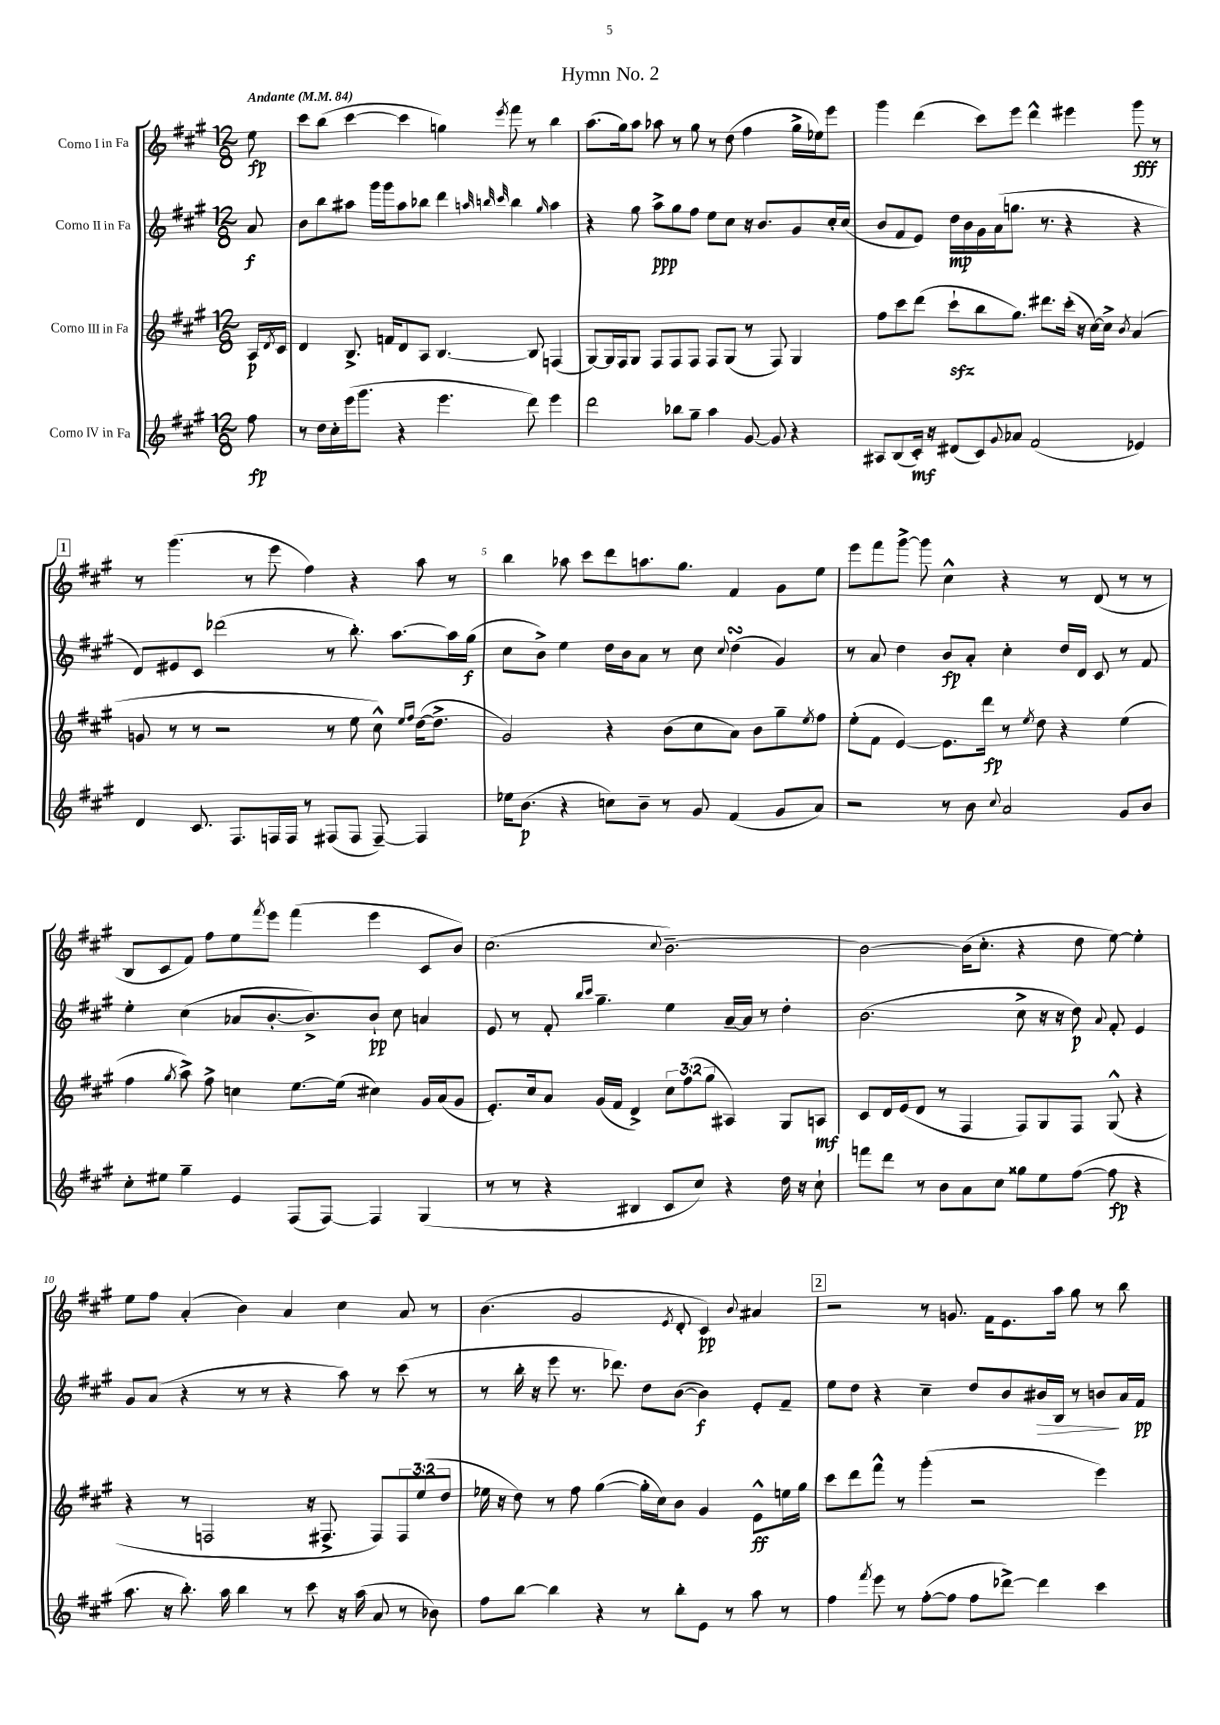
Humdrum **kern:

**kern	**dynam	**kern	**dynam	**kern	**dynam	**kern	**dynam
*part4	*part4	*part3	*part3	*part2	*part2	*part1	*part1
*staff4	*staff4	*staff3	*staff3	*staff2	*staff2	*staff1	*staff1
*I"Corno IV in Fa	*	*I"Corno III in Fa	*	*I"Corno II in Fa	*	*I"Corno I in Fa	*
*clefG2	*	*clefG2	*	*clefG2	*	*clefG2	*
*k[f#c#g#]	*	*k[f#c#g#]	*	*k[f#c#g#]	*	*k[f#c#g#]	*
*M12/8	*	*M12/8	*	*M12/8	*	*M12/8	*
*MM84	*	*MM84	*	*MM84	*	*MM84	*
=	=	=	=	=	=	=	=
!	!	!	!	!	!	!LO:TX:a:B:t=Andante	!
8ff#\	fp	16A/LL	p	8a/	f	8ee\	fp
.	.	8qd/	.	.	.	.	.
.	.	16c#/JJ	.	.	.	.	.
=1	=1	=1	=1	=1	=1	=1	=1
8r	.	4d/	.	8b\L	.	8ccc#\L	.
16dd\LL	.	.	.	8bb\	.	(8bb\J	.
16cc#'\	.	.	.	.	.	.	.
(16eee\J	.	8.B^/	.	8aa#X\J	.	[4ccc#\	.
8.ggg#\J	.	.	.	.	.	.	.
.	.	.	.	16ggg#\LL	.	.	.
.	.	16fn/KL	.	16ggg#\J	.	.	.
4r	.	8d/	.	8aa#\	.	4ccc#\]	.
.	.	8A/J	.	8bb-X\J	.	.	.
4.eee\	.	[4.B/	.	4ddd\	.	4ggn\)	.
.	.	.	.	32qqaan/	.	.	.
.	.	.	.	32qqbbn/	.	.	.
.	.	.	.	32qqccc#/	.	8qeee/	.
.	.	.	.	4bb\	.	8fff#\	.
8ddd\)	.	8B/]	.	.	.	8r	.
.	.	.	.	16qqgg#/	.	.	.
4eee\	.	(4Fn/	.	4aa\	.	4bb\	.
=2	=2	=2	=2	=2	=2	=2	=2
2ddd\	.	[8G#/L)	.	4r	.	(8.aa\L	.
.	.	16G#/L]	.	.	.	.	.
.	.	16F#/J	.	.	.	16gg#\k)	.
.	.	8G#/J	.	8gg#\	.	8aa\J	.
.	.	8F#/L	.	8aa^\L	ppp	8aa-X\	.
8bb-X\L	.	8F#/	.	8gg#\	.	8r	.
8gg#~\J	.	8F#/J	.	8ff#\J	.	8gg#\	.
4aa\	.	8F#/L	.	8ee\L	.	8r	.
.	.	(8G#/J	.	8cc#\J	.	(8dd\	.
[8g#/	.	8r	.	16r	.	4ff#\	.
.	.	.	.	8.b/L	.	.	.
8g#/]	.	8F#/)	.	.	.	.	.
4r	.	4G#/	.	8g#/	.	16gg#^\LL	.
.	.	.	.	.	.	16ee-X\J)	.
.	.	.	.	16cc#'/L	.	8eee\J	.
.	.	.	.	(16cc#/JJ	.	.	.
=3	=3	=3	=3	=3	=3	=3	=3
8A#X/L	.	8ff#\L	.	8b/L	.	4ggg#\	.
(8B/	.	8ccc#\	.	8f#/	.	.	.
16c#'/Jk)	mf	(8ddd\J	.	8e/J)	.	(4ddd\	.
16r	.	.	.	.	.	.	.
(8d#X/L	.	8ccc#zz`\L	.	16dd\LL	mp	.	.
.	.	.	.	16b\	.	.	.
8c#/)	.	8bb\	.	16g#\	.	8ccc#\L)	.
.	.	.	.	(16a\J	.	.	.
8qqg#/	.	.	.	.	.	.	.
8a-X/J	.	8.gg#\J)	.	8.ggn\J	.	8eee\J	.
(2f#/	.	.	.	.	.	4ddd^^\	.
.	.	8.ddd#X\L	.	8.r	.	.	.
.	.	(16ccc#'\Jk	.	4r	.	4eee#X\	.
.	.	16r	.	.	.	.	.
.	.	[16cc#\LL)	.	.	.	.	.
.	.	16cc#^\JJ]	.	.	.	.	.
.	.	8qb/	.	.	.	.	.
4e-X/)	.	(4a/	.	4r	.	8ggg#\	fff
.	.	.	.	.	.	8r	.
!!LO:LB:g=z
!!LO:REH:place=s1:t=1
=4	=4	=4	=4	=4	=4	=4	=4
4d/	.	8gn/	.	8d/L)	.	8r	.
.	.	8r	.	8e#X/	.	(4.ggg#\	.
8.c#/	.	8r	.	8c#/J	.	.	.
.	.	2r	.	(2ddd-X\	.	.	.
8.F#/L	.	.	.	.	.	.	.
.	.	.	.	.	.	8r	.
16Fn/L	.	.	.	.	.	8eee\	.
16F/JJ	.	.	.	.	.	.	.
8r	.	.	.	.	.	4ff#\)	.
(8F#X/L	.	8r	.	8r	.	.	.
8F#/J	.	8ee\	.	8.bb'\)	.	4r	.
[8F#~/)	.	8cc#^^\)	.	.	.	.	.
.	.	.	.	[8.aa\L	.	.	.
.	.	16qqee/LL	.	.	.	.	.
.	.	16qqff#/JJ	.	.	.	.	.
4F#/]	.	([16dd\KL	.	.	.	8aa\	.
.	.	8.dd^\J]	.	.	.	.	.
.	.	.	.	16aa\L]	.	8r	.
.	.	.	.	(16gg#\JJ	f	.	.
=5	=5	=5	=5	=5	=5	=5	=5
16ee-X\KL	.	2g#/)	.	8cc#\L	.	4bb\	.
(8.b\J	p	.	.	.	.	.	.
.	.	.	.	8b^\J)	.	.	.
4r	.	.	.	4ee\	.	8aa-X\	.
.	.	.	.	.	.	8ccc#\L	.
8ccn\L)	.	4r	.	16dd\LL	.	8ddd\	.
.	.	.	.	16b\J	.	.	.
8b~\J	.	.	.	8a\J	.	8.aan\	.
8r	.	(8b\L	.	8r	.	.	.
.	.	.	.	.	.	8.gg#\J	.
8g#/	.	8cc#\	.	8cc#\	.	.	.
.	.	.	.	8qqcc#/	.	.	.
(4f#/	.	8a\J)	.	(4ddsSSs\	.	4f#/	.
.	.	8b\L	.	.	.	.	.
8g#/L	.	8gg#~\	.	4g#/)	.	8g#\L	.
.	.	8qee/	.	.	.	.	.
8a/J)	.	8ff#\J	.	.	.	8ee\J	.
=6	=6	=6	=6	=6	=6	=6	=6
2r	.	(8ee'\L	.	8r	.	8eee\L	.
.	.	8f#\J	.	8a/	.	8fff#\	.
.	.	[4e/)	.	4dd\	.	[8ggg#^\J	.
.	.	.	.	.	.	8ggg#\]	.
8r	.	8.e\L]	.	8b/L	fp	4cc#^^\	.
8b\	.	.	.	8a'/J	.	.	.
.	.	16ddd\Jk	fp	.	.	.	.
8qqcc#/	.	.	.	.	.	.	.
2a/	.	8r	.	4cc#'\	.	4r	.
.	.	8qee/	.	.	.	.	.
.	.	8dd\	.	.	.	.	.
.	.	4r	.	16dd/LL	.	8r	.
.	.	.	.	16d/JJ	.	.	.
.	.	.	.	8c#/	.	(8d/	.
8g#/L	.	(4ee\	.	8r	.	8r	.
8b/J	.	.	.	8f#/	.	8r	.
!!LO:LB:g=z
=7	=7	=7	=7	=7	=7	=7	=7
8cc#'\L	.	4ff#\	.	4ee'\	.	8B/L	.
8ee#X\J	.	.	.	.	.	8c#/	.
.	.	8qgg#/	.	.	.	.	.
4gg#~\	.	8aa^\)	.	(4cc#\	.	8f#/J)	.
.	.	8ff#^\	.	.	.	8ff#\L	.
4e/	.	4ccn\	.	8a-X/L	.	8ee\	.
.	.	.	.	.	.	8qfff#/	.
.	.	.	.	[8.b'/	.	8eee\J	.
(8F#/L	.	[8.ee\L	.	.	.	(4fff#\	.
.	.	.	.	8.b^/])	.	.	.
[8F#/J)	.	.	.	.	.	.	.
.	.	(16ee\Jk]	.	.	.	.	.
4F#/]	.	4cc#X\)	.	8b`/J	pp	4eee\	.
.	.	.	.	8cc#\	.	.	.
(4G#/	.	16g#/LL	.	4an/	.	8c#/L	.
.	.	(16a/J	.	.	.	.	.
.	.	8g#/J	.	.	.	8b/J)	.
=8	=8	=8	=8	=8	=8	=8	=8
8r	.	8.e'/L)	.	8e/	.	(2.cc#\	.
8r	.	.	.	8r	.	.	.
.	.	16cc#/k	.	.	.	.	.
4r	.	8a/J	.	8f#'/	.	.	.
.	.	.	.	16qqbb/LL	.	.	.
.	.	.	.	16qqccc#/JJ	.	.	.
.	.	(16g#/LL	.	4.gg#~\	.	.	.
.	.	16f#/JJ	.	.	.	.	.
4B#X/	.	4d^/)	.	.	.	.	.
.	.	.	.	.	.	8qqcc#/	.
8c#/L	.	12cc#\L	.	4ee\	.	[2.b~\)	.
.	.	(12ff#\	.	.	.	.	.
8cc#/J)	.	.	.	.	.	.	.
.	.	12gg#\J	.	.	.	.	.
4r	.	4A#X/)	.	[16a~/LL	.	.	.
.	.	.	.	16a/JJ]	.	.	.
.	.	.	.	8r	.	.	.
16dd\	.	8G#/L	.	4dd'\	.	.	.
16r	.	.	.	.	.	.	.
8cc#`\	.	8An/J	mf	.	.	.	.
=9	=9	=9	=9	=9	=9	=9	=9
8fffn\L	.	8c#/L	.	(2.b\	.	2b\_	.
8ddd\J	.	16d/L	.	.	.	.	.
.	.	(16e/J	.	.	.	.	.
8r	.	8d/J	.	.	.	.	.
8b\L	.	8r	.	.	.	.	.
8a\	.	4F#/	.	.	.	(16b\KL]	.
.	.	.	.	.	.	8.cc#'\J	.
8cc#\J	.	.	.	.	.	.	.
8gg##X\L	.	8F#/L)	.	8cc#^\	.	4r	.
8ee\	.	8G#/	.	16r	.	.	.
.	.	.	.	16r	.	.	.
([8ff#\J	.	8F#/J	.	8dd\)	p	8dd\	.
.	.	.	.	8qqa/	.	.	.
8ff#\]	fp	(8G#^^/	.	8f#'/	.	[8ee\)	.
4r	.	4r	.	4e/	.	4ee'\]	.
!!LO:LB:g=z
=10	=10	=10	=10	=10	=10	=10	=10
8.aa\	.	4r	.	8g#/L	.	8ee\L	.
.	.	.	.	(8a/J	.	8ff#\J	.
16r	.	.	.	.	.	.	.
8.bb'\)	.	8r	.	4r	.	(4a'/	.
.	.	2Fn/	.	.	.	.	.
16aa\	.	.	.	.	.	.	.
4bb\	.	.	.	8r	.	4b\)	.
.	.	.	.	8r	.	.	.
8r	.	.	.	4r	.	4a/	.
8ccc#\	.	16r	.	.	.	.	.
.	.	8.F#X^/	.	.	.	.	.
16r	.	.	.	8aa\)	.	4cc#\	.
(16aa\	.	.	.	.	.	.	.
8a/	.	8F#/L)	.	8r	.	.	.
8r	.	12F#/	.	(8ccc#\	.	8a/	.
.	.	(12ee/	.	.	.	.	.
8b-X\)	.	.	.	8r	.	8r	.
.	.	12dd/J	.	.	.	.	.
=11	=11	=11	=11	=11	=11	=11	=11
8ff#\L	.	16ee-X\	.	8r	.	(4.b\	.
.	.	16r	.	.	.	.	.
[8bb\J	.	8dd\)	.	16bb'\	.	.	.
.	.	.	.	16r	.	.	.
4bb\]	.	8r	.	8eee\	.	.	.
.	.	8ff#\	.	8.r	.	2g#/	.
4r	.	([4gg#\	.	.	.	.	.
.	.	.	.	8.ddd-X\)	.	.	.
8r	.	16gg#'\LL]	.	8dd\L	.	.	.
.	.	16cc#\J)	.	.	.	.	.
.	.	.	.	.	.	8qe/	.
8bb'\L	.	8b\J	.	([8b\J	.	8d'/	.
8e\J	.	4g#/	.	4b\])	f	4c#/)	pp
8r	.	.	.	.	.	.	.
.	.	.	.	.	.	8qqb/	.
8aa\	.	8e^^\L	ff	8e'/L	.	4a#X/	.
8r	.	16een\L	.	8f#~/J	.	.	.
.	.	16gg#\JJ	.	.	.	.	.
!!LO:REH:place=s1:t=2
=12	=12	=12	=12	=12	=12	=12	=12
4ff#\	.	8ccc#\L	.	8ee\L	.	2r	.
.	.	8ddd\	.	8dd\J	.	.	.
8qfff#/	.	.	.	.	.	.	.
8eee\	.	8fff#^^\J	.	4r	.	.	.
8r	.	8r	.	.	.	.	.
([8ff#'\L	.	(4ggg#'\	.	4cc#~\	.	8r	.
8ff#\J]	.	.	.	.	.	8.gn/	.
8ff#\L	.	2r	.	8dd/L	.	.	.
.	.	.	.	.	.	16f#\KL	.
[8ddd-X^\J)	.	.	.	8b/	.	8.e\	.
!	!	!	!	!	!LO:HP:b	!	!
4ddd-\]	.	.	.	16b#X/L	>	.	.
.	.	.	.	16B/JJ	.	16aa\Jk	.
.	.	.	.	8r	.	8gg#\	.
4ccc#\	.	4eee\)	.	8bn/L	.	8r	.
.	.	.	.	16a/L	]	8bb\	.
.	.	.	.	16f#/JJ	pp	.	.
==	==	==	==	==	==	==	==
*-	*-	*-	*-	*-	*-	*-	*-
